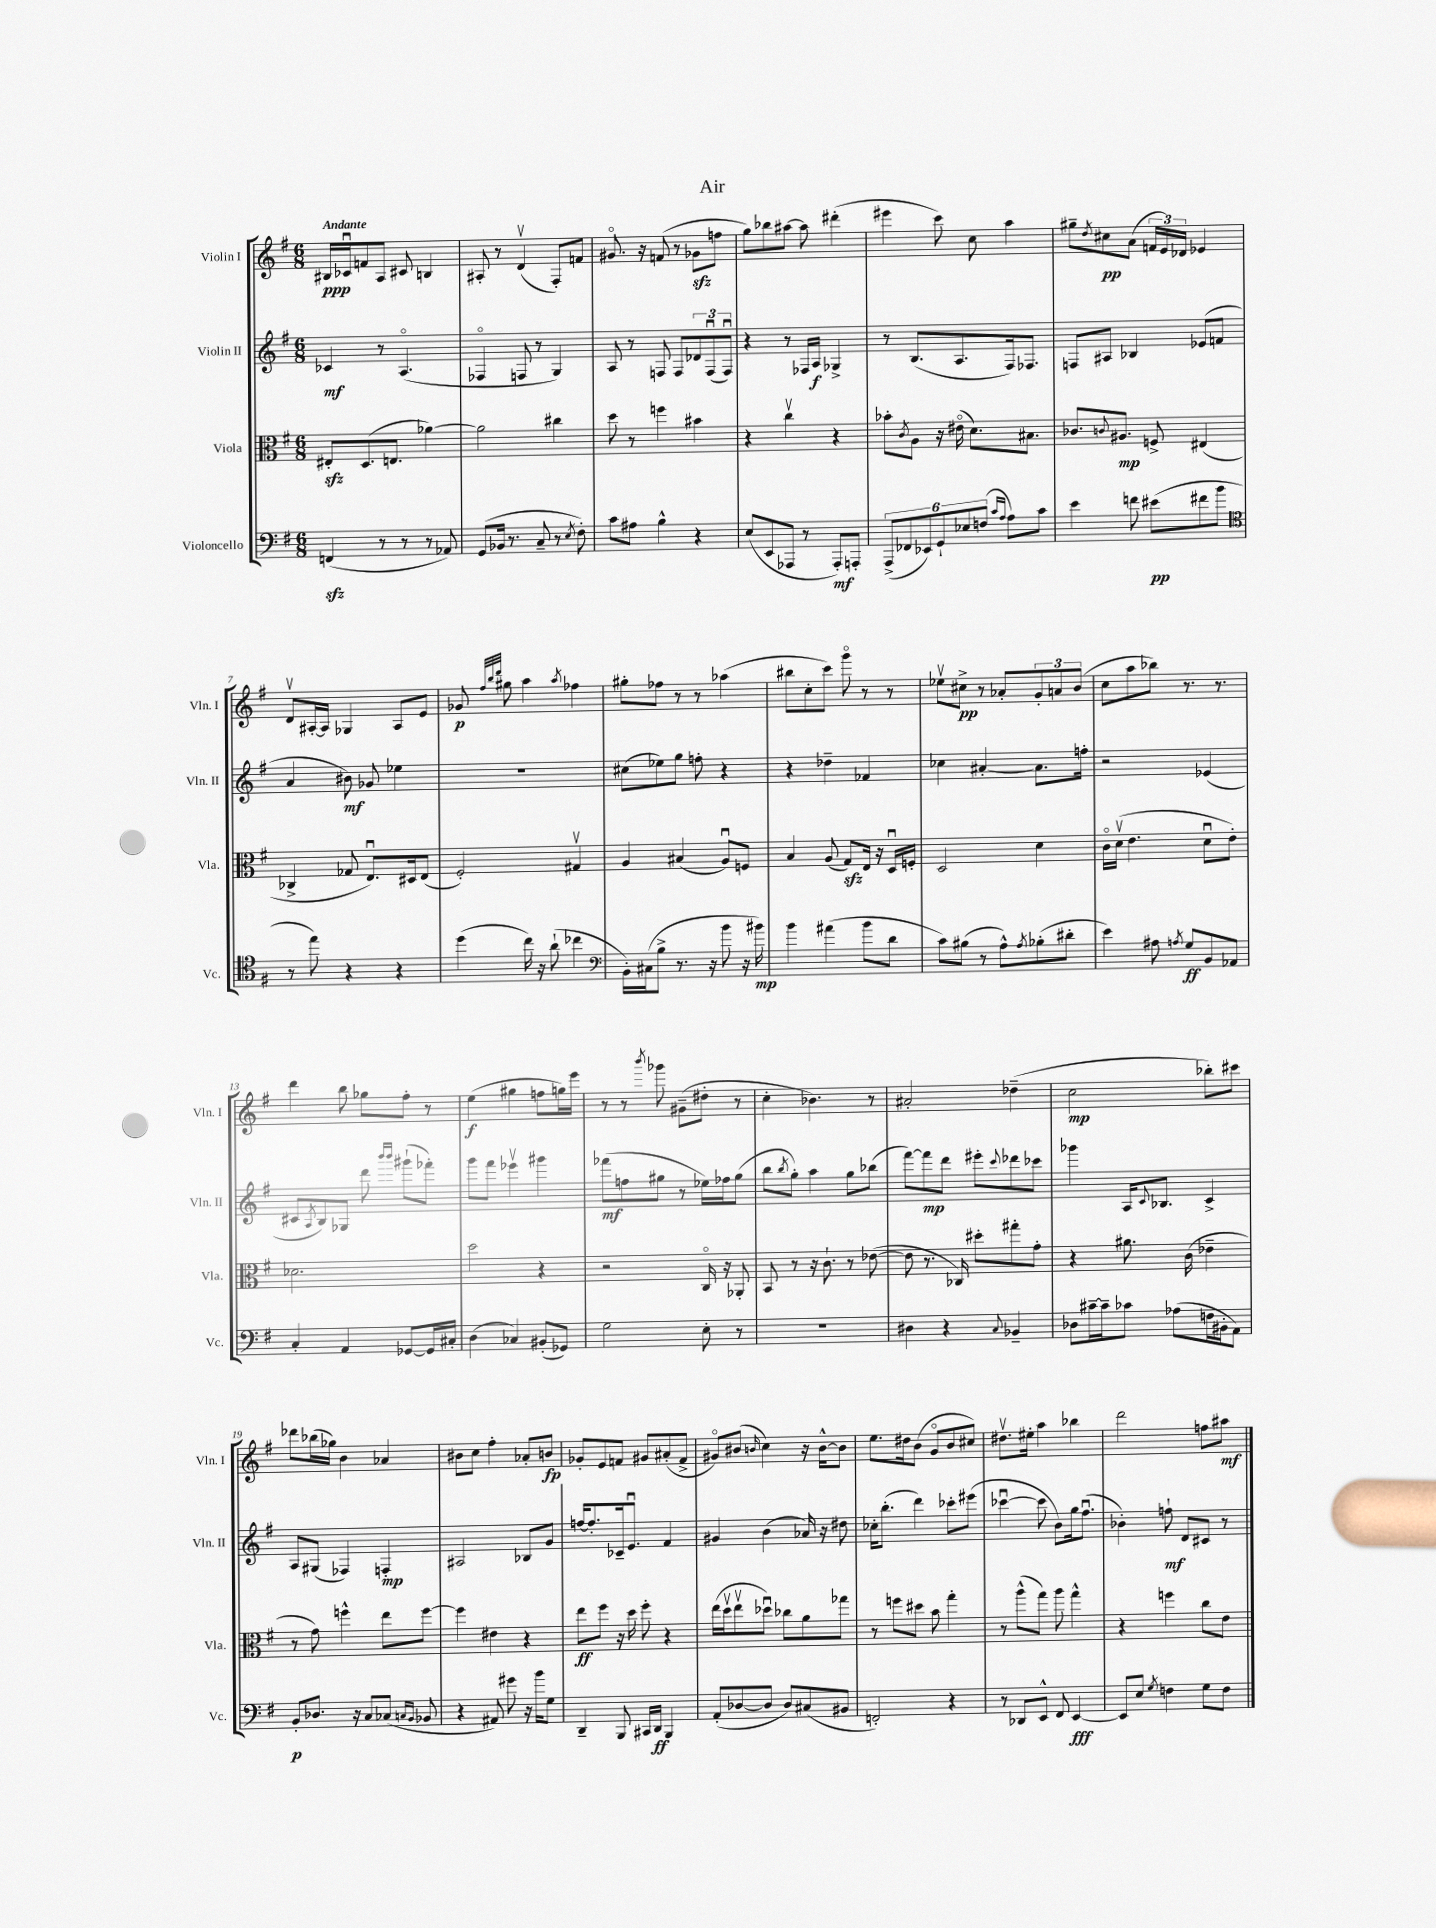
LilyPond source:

\header { title = "Air" }
<<
\new StaffGroup <<
\new Staff = "s0" \with { instrumentName = "Violin I" shortInstrumentName = "Vln. I" } {
    \clef treble \key g \major \numericTimeSignature \time 6/8 \tempo "Andante"
    bis16\ppp ces'16\downbow f'8 a8 cis'8 b4 |
    ais8-. r8 d'4\upbow( fis8-.) f'8 |
    gis'8.\flageolet r16 f'8( r8 ges'8\sfz f''8 |
    g''8) bes''8 ais''8~ ais''8 dis'''4-.( |
    eis'''4 c'''8) c''8 a''4 |
    gis''8-- \acciaccatura { d''8 } cis''8\pp a'8( \tuplet 3/2 { f'16 e'16) des'16 } ees'4 |
    d'8\upbow ais16~-. ais16 ges4 ais8 e'8 |
    ges'8\p \grace { fis''32 b''32 d'''32 } gis''8 a''4 \acciaccatura { a''8 } fes''4 |
    gis''8-. fes''8 r8 r8 aes''4( |
    bis''8 c''8-. c'''8) g'''8\flageolet r8 r8 |
    ees''8\upbow cis''8->\pp r8 aes'8-. \tuplet 3/2 { g'8-. a'8 b'8( } |
    c''8 a''8 bes''8) r8. r8. |
    d'''4 b''8 ges''8 fis''8-. r8 |
    e''4\f( gis''4 f''8 g''16) e'''16 |
    r8 r8 \acciaccatura { b'''8 } ges'''8 gis'8--( dis''8-. r8 |
    c''4-. bes'4.) r8 |
    ais'2-. des''4--( |
    c''2\mp bes''8-.) cis'''8 |
    des'''8 bes''16( ges''16) b'4 aes'4 |
    bis'8 c''8 fis''4-. aes'8-. b'8\fp |
    ges'8-. e'8 f'8 gis'8 ais'8-.( f'8-> |
    gis'8\flageolet) bis'8( \grace { b'16 } c''4) r16 b'16~-^ b'8 |
    e''8. dis''16 b'8( g'8\flageolet b'8 cis''8) |
    dis''8.\upbow eis''16-. a''4 bes''4 |
    d'''2 f''8 ais''8\mf \bar "|." |
}
\new Staff = "s1" \with { instrumentName = "Violin II" shortInstrumentName = "Vln. II" } {
    \clef treble \key g \major \numericTimeSignature \time 6/8
    ces'4\mf r8 a4.\flageolet( |
    fes4\flageolet f8 r8 g4) |
    a8 r8 f8 f8 \tuplet 3/2 { des'8 f8\downbow( f8\downbow) } |
    r4 r8 fes16 a16\f ges4-> |
    r8 b8.( a8. fis16) fes8. |
    f8 ais8 bes4 ees'8( f'8 |
    a'4 bis'8\mf) ges'8 ees''4 |
    R2. |
    cis''8( ees''8) g''8 f''8-. r4 |
    r4 des''4-- fes'4 |
    ces''4 ais'4~-. ais'8. f''16-. |
    r2 ees'4( |
    cis'8 \acciaccatura { a8 } b8) ges8 d'''8 \grace { b'''16 b'''16 } gis'''8-!( fes'''8-.) |
    g'''8 fis'''8 ees'''4\upbow gis'''4 |
    fes'''8\mf( f''8 gis''8 r8 ees''16) fes''16 gis''8( |
    b''8 \acciaccatura { b''8 } g''8-.) a''4 g''8 bes''8( |
    fis'''8~) fis'''8\mp d'''8 eis'''8-. \appoggiatura { c'''8 } des'''8 ces'''8 |
    ges'''4 a16 \appoggiatura { c'8 } bes8. c'4-> |
    a8 gis8( fes4) f4-.\mp |
    ais2 bes8 g'8 |
    f''16~ f''8.-. ces'16-- e'8.\downbow fis'4 |
    gis'4 b'4( aes'16) r16 dis''8 |
    ces''16-. b''8.-.( d'''4) ces'''8-. eis'''8( |
    ces'''4~\downbow ces'''8 b'8) g''16 fis''8.\downbow( |
    bes'4-.) f''8-!\mf d'8 cis'8 r8 \bar "|." |
}
\new Staff = "s2" \with { instrumentName = "Viola" shortInstrumentName = "Vla." } {
    \clef alto \key g \major \numericTimeSignature \time 6/8
    eis8-.\sfz d8.( e8. aes'4~) |
    aes'2 cis''4 |
    d''8 r8 f''4 bis'4 |
    r4 c''4\upbow r4 |
    bes'8-. \acciaccatura { c'8 } a8 r16 eis'16\flageolet( d'8.) bis8. |
    ces'8. \appoggiatura { c'8 } ais8.\mp f8-> eis4( |
    ces4-> ges8 e8.\downbow) dis16 e8( |
    fis2-.) gis4\upbow |
    a4 bis4( a8\downbow) f8 |
    b4 a8( g8\sfz) e16 r16 d16\downbow f16-. |
    d2 d'4 |
    c'16\flageolet d'16\upbow( e'4. d'8\downbow e'8-.) |
    des'2. |
    d''2 r4 |
    r2 c16\flageolet r16 aes,8-. |
    b,8 r8 r16 c'8.-! r8 ees'8~( |
    ees'8 r8. ces16) dis''8-. gis''8-. g'8-. |
    r4 ais'8. c'16( ees'4-- |
    r8 g'8) f''4-^ e''8 f''8~ |
    f''4 eis'4 r4 |
    e''8\ff fis''8 r16 d''16 fis''8-. r4 |
    e''16( d''16\upbow e''8\upbow des''8\downbow) ces''8 a'8 ges''8 |
    r8 f''8 dis''8 b'8 g''4-. |
    r8 a''8-^( g''8) a''8 g''4-^ |
    r4 f''4 c''8 e'8 \bar "|." |
}
\new Staff = "s3" \with { instrumentName = "Violoncello" shortInstrumentName = "Vc." } {
    \clef bass \key g \major \numericTimeSignature \time 6/8
    f,4\sfz( r8 r8 r8 aes,8) |
    g,8( bes,16 r8. c8-- r8 \acciaccatura { e8 } fis8-.) |
    c'8 ais8 b4-^ r4 |
    e8( e,8 aes,,8 r8 aes,,8-.\mf) a,,8-. |
    \tuplet 6/4 { a,,8->( fes,8 ees,8) g,8-! ees8 f8( } \grace { c'16 a16 } a8) c'8 |
    e'4 f'8 eis'8\pp( fis'8 b'8 |
    \clef tenor r8 e''8) r4 r4 |
    d''4( c''16) r16 a'8-!( ces''4 |
    \clef bass b,16-.) cis16( b8-> r8. r16 b'8 r16 bis'16\mp) |
    b'4 ais'4( b'8 d'8 |
    c'8) bis8( r8 a8-^) \acciaccatura { a8 } bes8-.( dis'8-. |
    e'4) ais8 \acciaccatura { a8 } g8\ff b,8 aes,8 |
    c4-. a,4 ges,8~ ges,16 cis16-. |
    d4( ces4) bis,8-.( ges,8) |
    g2 e8-. r8 |
    R2. |
    dis4 r4 \appoggiatura { c8 } bes,4-- |
    des8 cis'16~-- cis'16-- ces'8 aes8( f16 bis,16-. a,8) |
    b,8-.\p des8. r16 c8 ces8( \grace { c16 b,16 } bes,8 |
    r4 ais,8) gis'8 r16 b'16 g8 |
    d,4-- b,,8 cis,16 d,16\ff b,,4 |
    a,8-.( des8~ des8 des8) cis8( bis,8 |
    f,2-.) r4 |
    r8 des,8 e,8-^ fis,8 e,4~\fff |
    e,8 e8 \acciaccatura { g8 } f4 g8 f8 \bar "|." |
}
>>
>>
